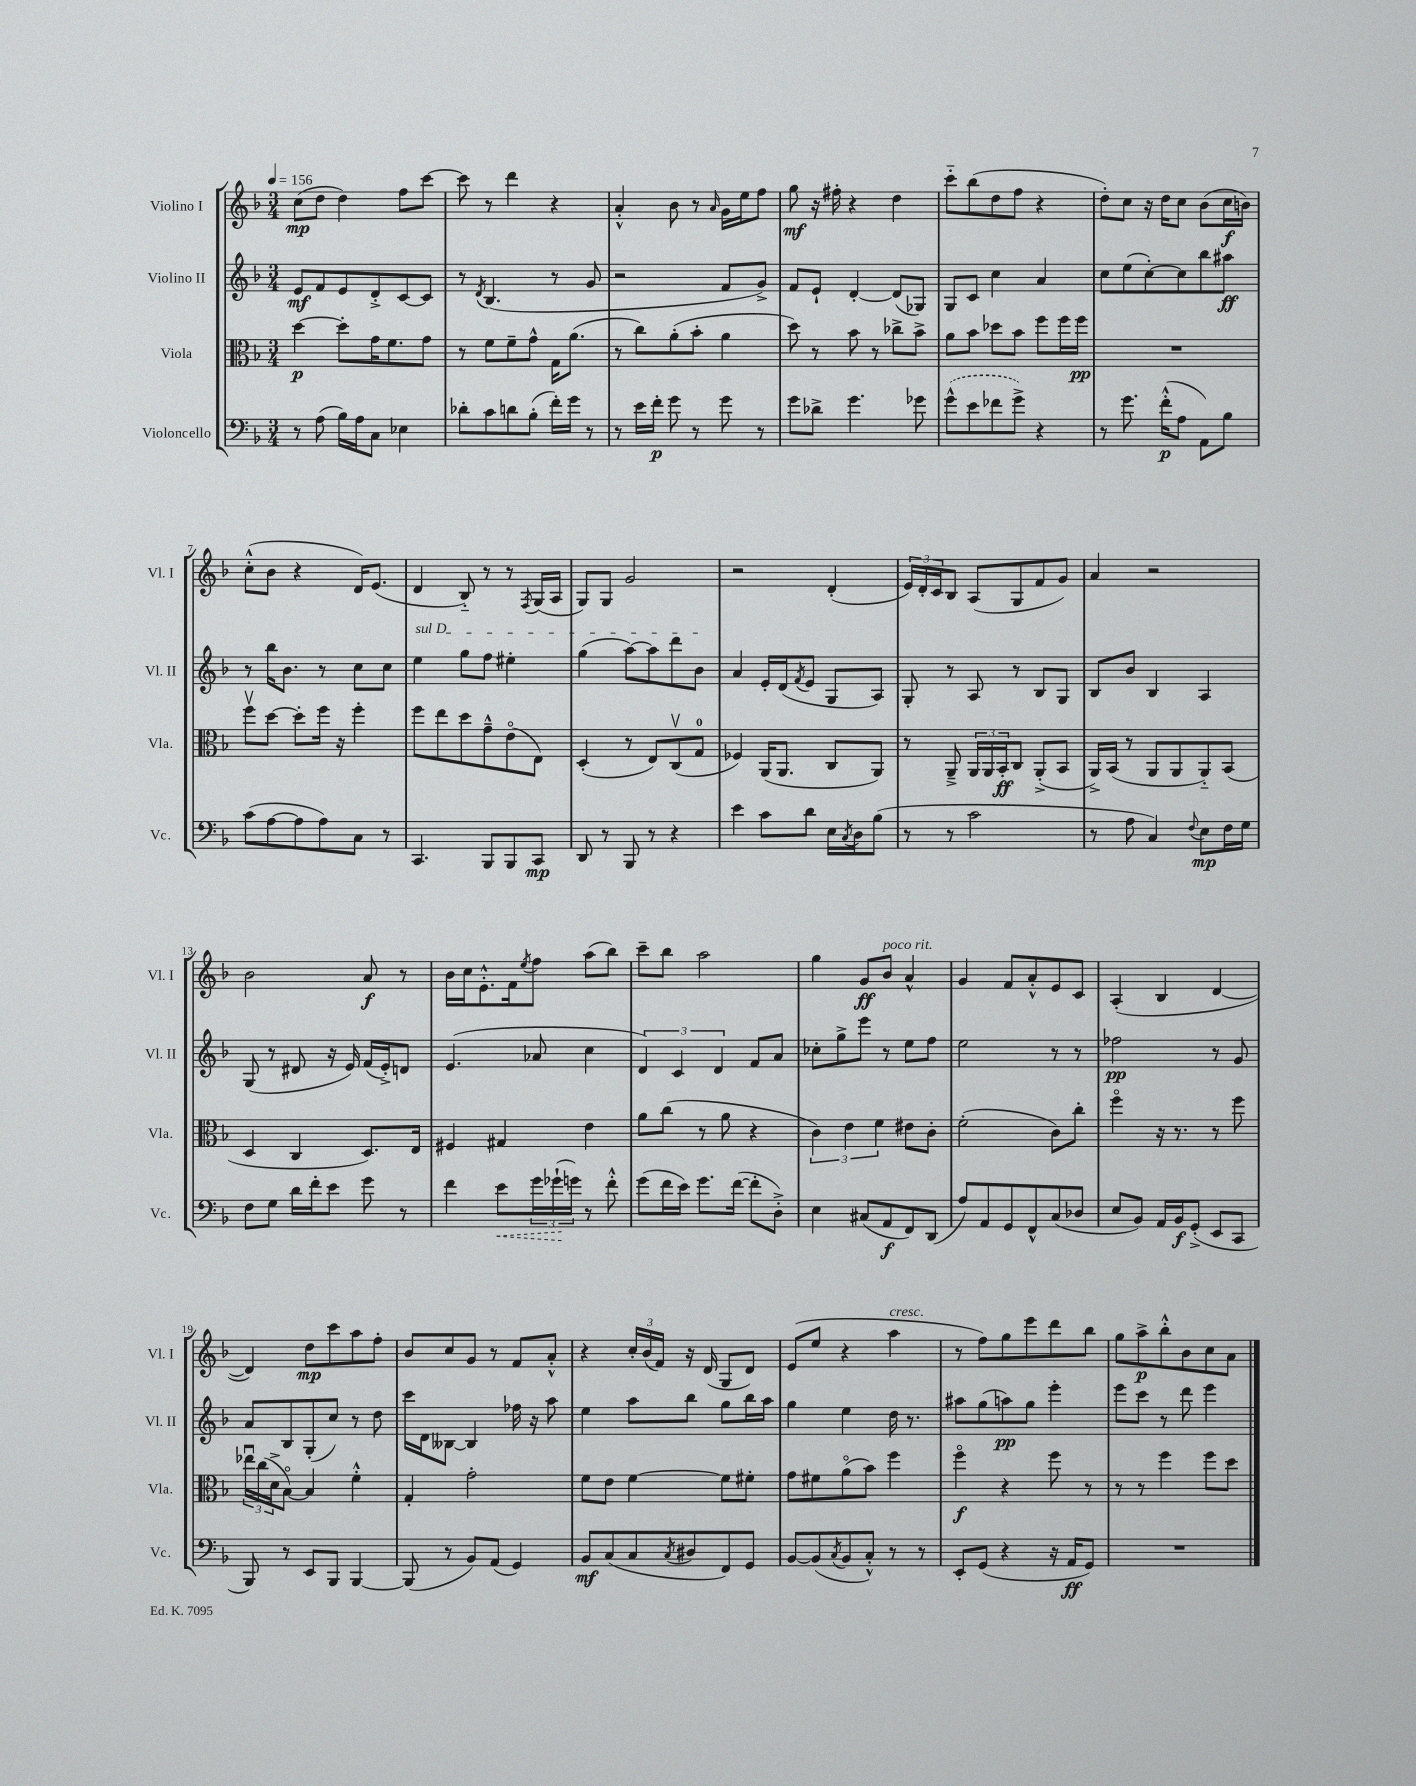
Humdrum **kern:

**kern	**kern	**kern	**kern
*staff4	*staff3	*staff2	*staff1
*clefF4	*clefC3	*clefG2	*clefG2
*k[b-]	*k[b-]	*k[b-]	*k[b-]
*M3/4	*M3/4	*M3/4	*M3/4
*MM156	*MM156	*MM156	*MM156
8r	[4dd	8e	(8cc
(8A	.	8f	8dd
16B-)	8dd']	8e	4dd)
16A	.	.	.
8C	16g	8d'^	.
.	8.f	.	.
4E-	.	[8c	8ff
.	8g	8c]	[8ccc
=	=	=	=
8d-'	8r	8r	8ccc]
.	.	8qd	.
8c	8f	(4.B-	8r
8d	8f~	.	4ddd
(8B-'	8g^^	.	.
16f')	16G	8r	4r
16g	(8.a	.	.
8r	.	8g	.
=	=	=	=
8r	8r	2r	4a'^^
16e	8cc)	.	.
16f'	.	.	.
8g	(8a'	.	8b-
8r	8b-'	.	8r
.	.	.	16qqa
8g	4a	8f	16g
.	.	.	16ee
8r	.	8g^)	8ff
=	=	=	=
8g	8dd)	8f	8gg
8d-^	8r	8e`	16r
.	.	.	16ff#'
4.g	8b-	[4d'	4r
.	8r	.	.
.	8cc-^	(8d]	4dd
8g-	8b-^	8G-)	.
=	=	=	=
(8g^^	8a	8G	8ccc'~
8e	8b-	8c	(8bb-
8f-	8dd-	4cc	8dd
8g^)	8b-	.	8ff
4r	8ff	4a	4r
.	16ff	.	.
.	16ff	.	.
=	=	=	=
8r	2.r	8cc	8dd')
8.g	.	(8ee	8cc
.	.	[8cc')	16r
(16f'^^	.	.	16dd
8A	.	8cc]	8cc
8AA)	.	8bb-	(8b-
8B-	.	8aa#	16cc
.	.	.	16b)
=	=	=	=
(8c	8ffv	8r	(8cc'^^
[8A	[8dd	16bb-	8b-
.	.	8.b-	.
8A]	8dd']	.	4r
8A)	16ff	8r	.
.	16r	.	.
8C	4ff'	8cc	16d)
.	.	.	(8.e
8r	.	8cc	.
=	=	=	=
4.CC	8ff	4ee	4d
.	8ee	.	.
.	8dd	8gg	8B-'~)
8BBB-	8g~^^	8ff	8r
8BBB-	(8eo	4ee#'	8r
.	.	.	8qF
8CC	8E)	.	(16G
.	.	.	16A
=	=	=	=
8DD	(4D'	(4gg	8G)
8r	.	.	8G
8BBB-	8r	[8aa)	2g
8r	8E)	8aa]	.
4r	(8Cv	8ddd	.
.	8G	8b-	.
=	=	=	=
4e	4F-)	4a	2r
8c	(16AA	16e'	.
.	8.AA	(16d	.
.	.	8qf	.
8d	.	8e	.
16E	8C	8G	(4d'
8qC	.	.	.
16D	.	.	.
(8B-	8AA)	8A)	.
=	=	=	=
8r	8r	8G'	24e)
.	.	.	24d'
.	.	.	24c
8r	8AA~^	8r	8B-
2c	24AA	8A	(8A
.	24AA	.	.
.	24BB-'	.	.
.	8C	8r	8G
.	(8AA'^	8B-	8f
.	8BB-	8G	8g)
=	=	=	=
8r	16AA^)	8B-	4a
.	(16BB-	.	.
8A	8r	8b-	.
4C)	8AA	4B-	2r
.	8AA	.	.
8qqF	.	.	.
8E	8AA'~)	4A	.
16F	(8BB-	.	.
16G	.	.	.
=	=	=	=
8F	4D	(8G	2b-
8G	.	8r	.
16d	4C	8d#	.
16f'	.	.	.
8e	.	16r	.
.	.	16e)	.
8g	8.D)	(16f	8a
.	.	16e'^)	.
8r	.	8d	8r
.	16E	.	.
=	=	=	=
4f	4F#	(4.e	16b-
.	.	.	16cc
.	.	.	8.e'^^
8e	4G#	.	.
.	.	.	16f
.	.	.	8qee
24g	.	8a-	8ff
(24g-`	.	.	.
24g)	.	.	.
8r	4e	4cc	(8aa
8f'^^	.	.	8bb-)
=	=	=	=
(8g	8a	6d)	8ccc~
16f	(8cc	.	8bb-
.	.	6c	.
16e)	.	.	.
8.g	8r	.	2aa
.	.	6d	.
.	8a	.	.
([16f	.	.	.
8f']	4r	8f	.
8D'^)	.	8a	.
=	=	=	=
4E	6c)	8cc-'	4gg
.	.	8gg^	.
.	6e	.	.
(8C#	.	8eee	8g
.	6f	.	.
8AA	.	8r	8b-
8FF)	8e#	8ee	4a^^
(8DD	8c'	8ff	.
=	=	=	=
8A)	(2f'	2ee	4g
8AA	.	.	.
8GG	.	.	8f
8FF^^	.	.	8a'^^
(8C	8c)	8r	8e
8D-	8cc'	8r	8c
=	=	=	=
8E	4ffo	2ff-	(4A'
8BB-)	.	.	.
16AA	16r	.	4B-
16BB-	8.r	.	.
(8GG'^	.	.	.
8EE	8r	8r	[4d
8CC	8ff	8g	.
=	=	=	=
8BBB-)	24ee-u	8a	4d])
.	(24cc	.	.
.	24d^	.	.
8r	[8B-o)	8B-	.
8EE	4B-]	(8G'	8dd
8BBB-	.	8cc)	8ccc
[4BBB-	4f'^^	8r	8aa
.	.	8dd	8ff'
=	=	=	=
(8BBB-]	4G'	16ccc	8b-
.	.	16d	.
8r	.	[8B--	8cc
8BB-)	2g'	4B--]	8g
(8AA	.	.	8r
4GG)	.	16ff-	8f
.	.	16r	.
.	.	8aa	8a'^^
=	=	=	=
8BB-	8f	4ee	4r
(8C	8e	.	.
8C	[4f	8aa	24cc'
.	.	.	(24b-
.	.	.	24f)
8qC	.	.	.
8D#	.	8bb-	16r
.	.	.	(16d
8FF)	8f]	8gg	8G
8GG	8f#'	16bb-	8d)
.	.	16aa	.
=	=	=	=
[8BB-	8g	4gg	(8e
(8BB-]	8f#	.	8ee
8qC	.	.	.
8BB-	(8ao	4ee	4r
8C'^^)	8b-)	.	.
8r	4ff	16dd	4aa
.	.	8.r	.
8r	.	.	.
=	=	=	=
8EE'	4ffo	8aa#	8r
(8GG	.	(8gg	8ff)
4r	4r	8aa)	8gg
.	.	8gg	8eee
16r	8ff	4eee'	8ddd
16AA	.	.	.
8GG)	8r	.	8bb-
=	=	=	=
2.r	8r	8eee	8gg
.	8r	8ccc	8aa^
.	4ff	8r	8bb-'^^
.	.	8ddd	8b-
.	8ff	4eee	8cc
.	8dd	.	8a
==	==	==	==
*-	*-	*-	*-
